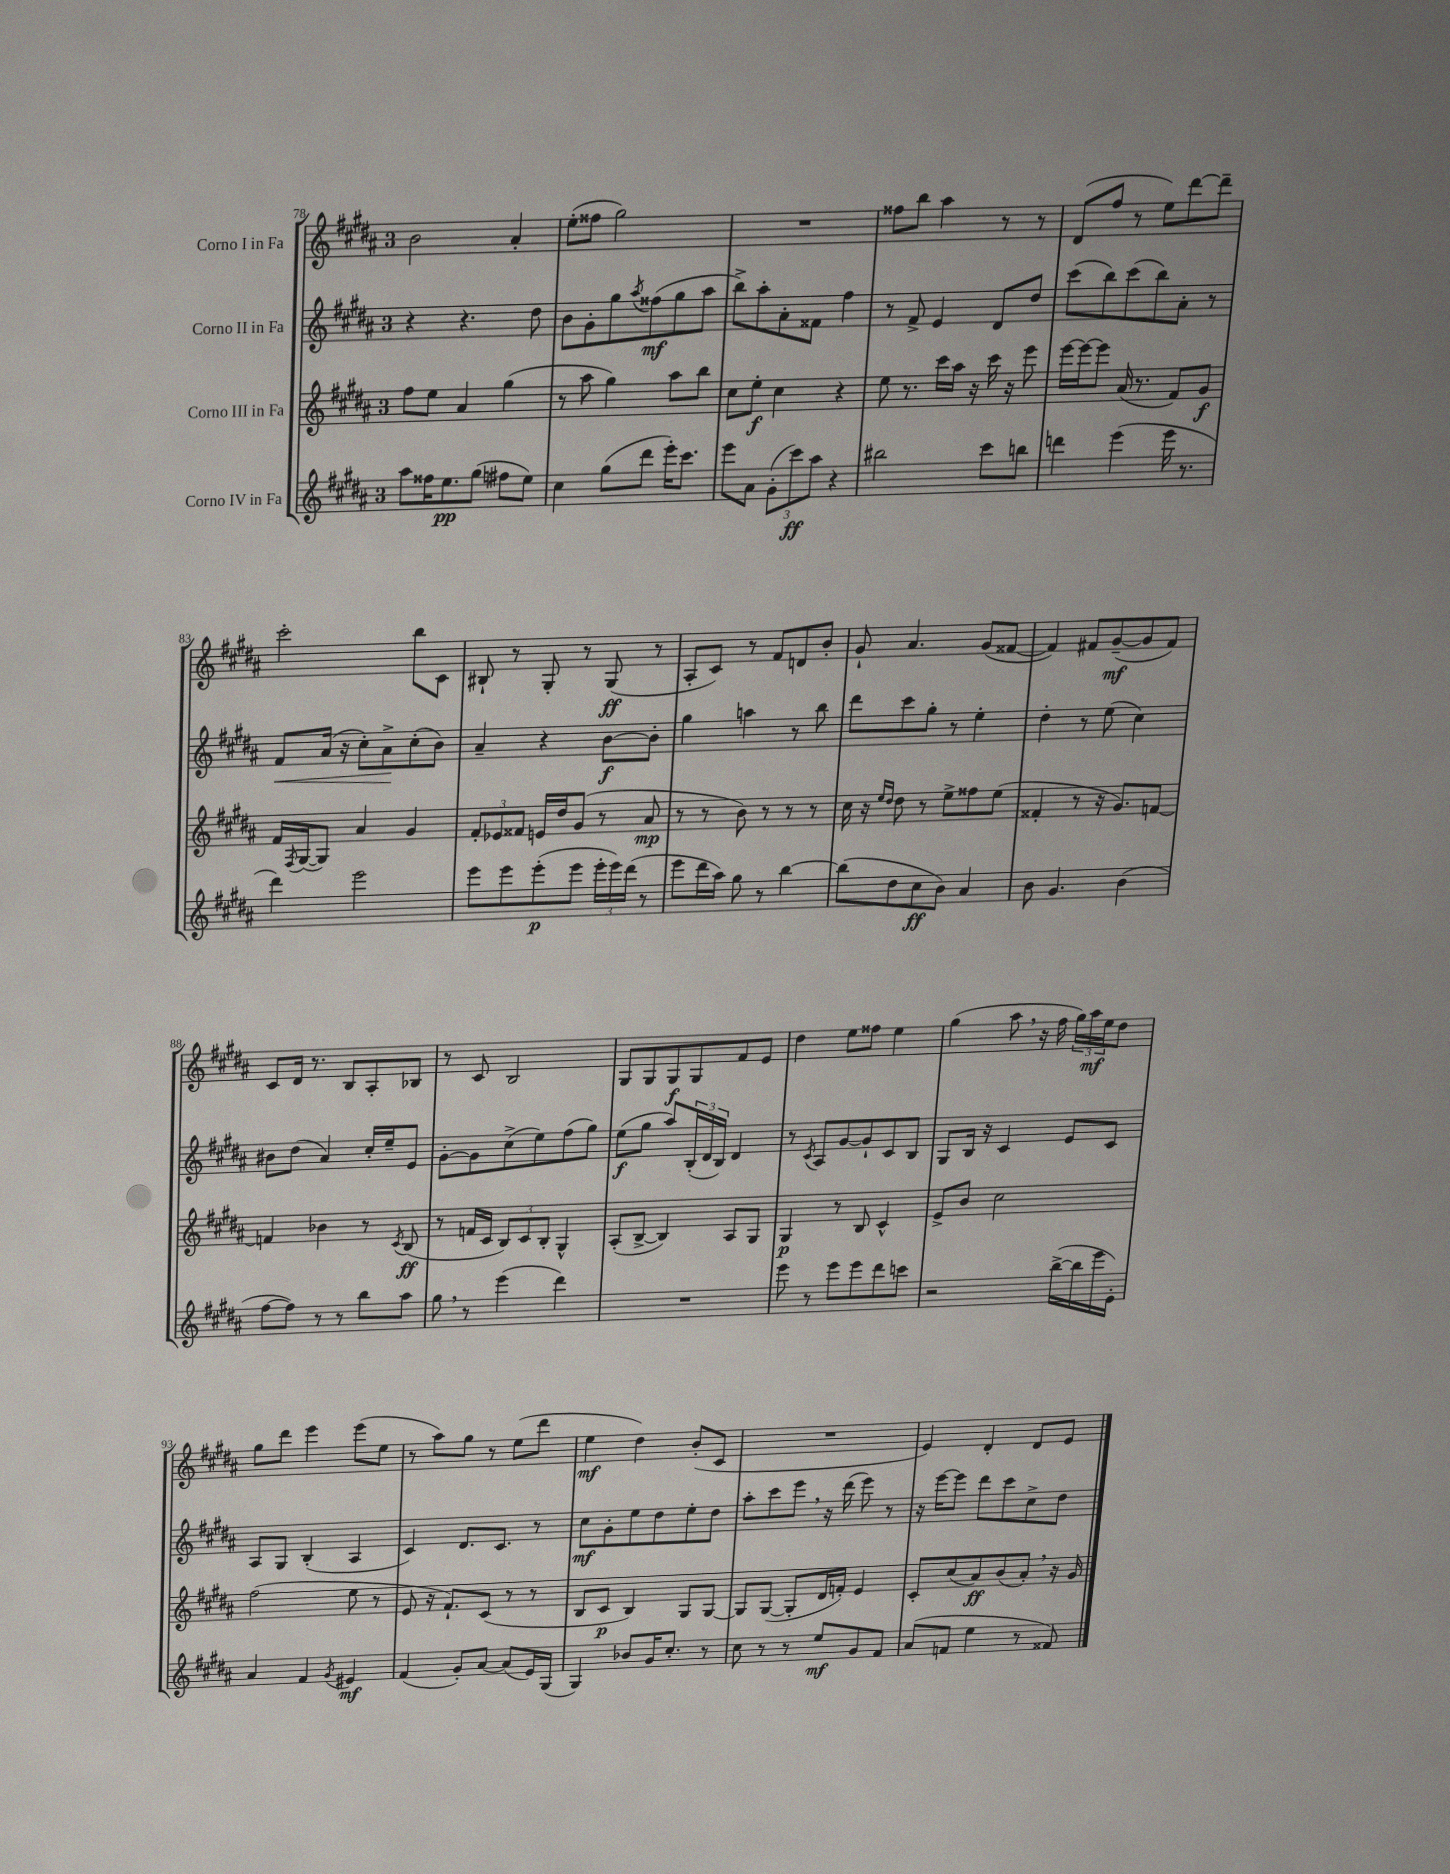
<<
\new StaffGroup <<
\new Staff = "s0" \with { instrumentName = "Corno I in Fa" } {
    \clef treble \key b \major \once \override Staff.TimeSignature.style = #'single-digit \time 3/4
    b'2 ais'4-. |
    e''8-.( fisis''8 gis''2) |
    R2. |
    fisis''8 b''8 ais''4 r8 r8 |
    dis'8( fis''8 r8 e''8) dis'''8~ dis'''8-- |
    cis'''2-. b''8 cis'8 |
    bis8-! r8 gis8-. r8 gis8\ff( r8 |
    ais8-. cis'8) r8 fis'8 d'8 b'8-. |
    gis'8-! ais'4. gis'8( fisis'8~ |
    fisis'4) fis'8 gis'8~--\mf( gis'8 fis'8) |
    cis'8 dis'16 r8. b8 ais8-. bes8 |
    r8 cis'8 b2 |
    gis8 gis8 gis8\f gis8 fis'8 e'8 |
    dis''4 e''8 fisis''8 e''4 |
    gis''4( ais''8 \breathe r16 fis''16 \tuplet 3/2 { gis''16) ais''16\mf e''16 } dis''8 |
    gis''8 dis'''8 e'''4 e'''8( e''8 |
    r8 ais''8) gis''8 r8 e''8( dis'''8 |
    e''4\mf dis''4) b'8-.( cis'8 |
    R2. |
    e'4) dis'4-. dis'8 e'8 \bar "|." |
}
\new Staff = "s1" \with { instrumentName = "Corno II in Fa" } {
    \clef treble \key b \major \once \override Staff.TimeSignature.style = #'single-digit \time 3/4
    r4 r4. dis''8 |
    b'8 gis'8-. gis''8 \acciaccatura { ais''8 } fisis''8\mf( gis''8 ais''8 |
    b''8->) ais''8-. ais'8-. fisis'8 fis''4 |
    r8 fis'8-> e'4 dis'8 dis''8 |
    cis'''8( b''8) cis'''8( b''8) ais'8-. r8 |
    fis'8\< ais'16( r16 cis''8-.) ais'8->\! cis''8-.( b'8) |
    ais'4-- r4 b'8~\f b'8-. |
    gis''4 a''4 r8 b''8 |
    dis'''8 cis'''8 gis''8-. r8 e''4-. |
    dis''4-. r8 e''8( cis''4) |
    bis'8 dis''8( ais'4) cis''16-. e''16-- e'8 |
    gis'8~-. gis'8 cis''8->( e''8) fis''8( gis''8) |
    e''8\f( gis''8 ais''8) \tuplet 3/2 { b16-.( dis'16 b16) } dis'4 |
    r8 \acciaccatura { cis'8 } ais8 gis'8~ gis'8-! cis'8 b8 |
    gis8 b16 r16 cis'4 e'8 cis'8 |
    ais8 gis8 b4-.( ais4 |
    cis'4) dis'8. cis'8. r8 |
    cis''8\mf gis'8-. e''8 dis''8 e''8-. dis''8 |
    ais''8-. cis'''8 e'''8 \breathe r16 dis'''16( e'''8) r8 |
    r16 e'''16~ e'''8 dis'''8 cis'''8 cis''8-> dis''8 \bar "|." |
}
\new Staff = "s2" \with { instrumentName = "Corno III in Fa" } {
    \clef treble \key b \major \once \override Staff.TimeSignature.style = #'single-digit \time 3/4
    fis''8 e''8 ais'4 gis''4( |
    r8 ais''8 gis''4) ais''8 b''8 |
    cis''8 e''8-.\f cis''4 r4 |
    e''8 r8. cis'''16 ais''16 r16 cis'''16 r16 e'''8 |
    e'''16~ e'''16~ e'''8 ais'16( r8. fis'8) gis'8\f |
    fis'16 \acciaccatura { fis8 } gis16~( gis8) ais'4 gis'4 |
    \tuplet 3/2 { fis'8-. ees'8 fisis'8 } e'16 dis''16 gis'8( r8 ais'8\mp |
    r8 r8 b'8) r8 r8 r8 |
    cis''16 r16 \grace { e''16 dis''16 } dis''8 r8 e''8-> fisis''8 e''8( |
    fisis'4-. r8 r16 gis'8.) f'8~ |
    f'4 bes'4 r8 \acciaccatura { cis'8 } b8\ff( |
    r8 f'16 cis'16 \tuplet 3/2 { b8) cis'8 b8-. } gis4-^ |
    ais8-.( b8~-> b4) ais8 gis8 |
    gis4\p r8 b8 cis'4-^ |
    e'8-> b'8 cis''2 |
    fis''2( e''8 r8 |
    e'8 r16 fis'8.-!) cis'8( r8 r8 |
    b8 cis'8\p b4) gis8 gis8~ |
    gis8 gis8~( gis8-. dis'16 f'16-.) e'4 |
    cis'8-. cis''8( ais'8\ff) b'8( ais'8-.) \breathe r16 gis'16 \bar "|." |
}
\new Staff = "s3" \with { instrumentName = "Corno IV in Fa" } {
    \clef treble \key b \major \once \override Staff.TimeSignature.style = #'single-digit \time 3/4
    ais''8 fisis''16 e''8.\pp gis''8( fis''8 e''8) |
    cis''4 gis''8( dis'''8 e'''16-.) cis'''8. |
    e'''8 ais'8 \tuplet 3/2 { gis'8-.( cis'''8\ff) ais''8 } r4 |
    bis''2 cis'''8 b''8 |
    d'''4 e'''4( e'''16 r8. |
    dis'''4) e'''2 |
    e'''8 e'''8 e'''8-.\p( e'''8 \tuplet 3/2 { e'''16-. e'''16) dis'''16( } r8 |
    e'''8 dis'''16 ais''16) gis''8 r8 b''4~ |
    b''8( dis''8 cis''8\ff b'8) ais'4 |
    b'8 gis'4. b'4( |
    fis''8~ fis''8) r8 r8 b''8 ais''8 |
    gis''8 \breathe r8 e'''4( dis'''4) |
    R2. |
    e'''8 r8 e'''8 e'''8 dis'''8 c'''8 |
    r2 b''16~->( b''16 e'''16 e'16-.) |
    ais'4 fis'4 \acciaccatura { gis'8 } eis'4\mf |
    fis'4( gis'8-.) ais'8~ ais'8( e'16) gis16( |
    gis4) bes'8 gis'16 cis''8.-. r8 |
    cis''8 r8 r8 e''8\mf gis'8 fis'8 |
    ais'8( f'8 e''4 r8 fisis'8) \bar "|." |
}
>>
>>
\layout { \context { \Score currentBarNumber = #78 } }
